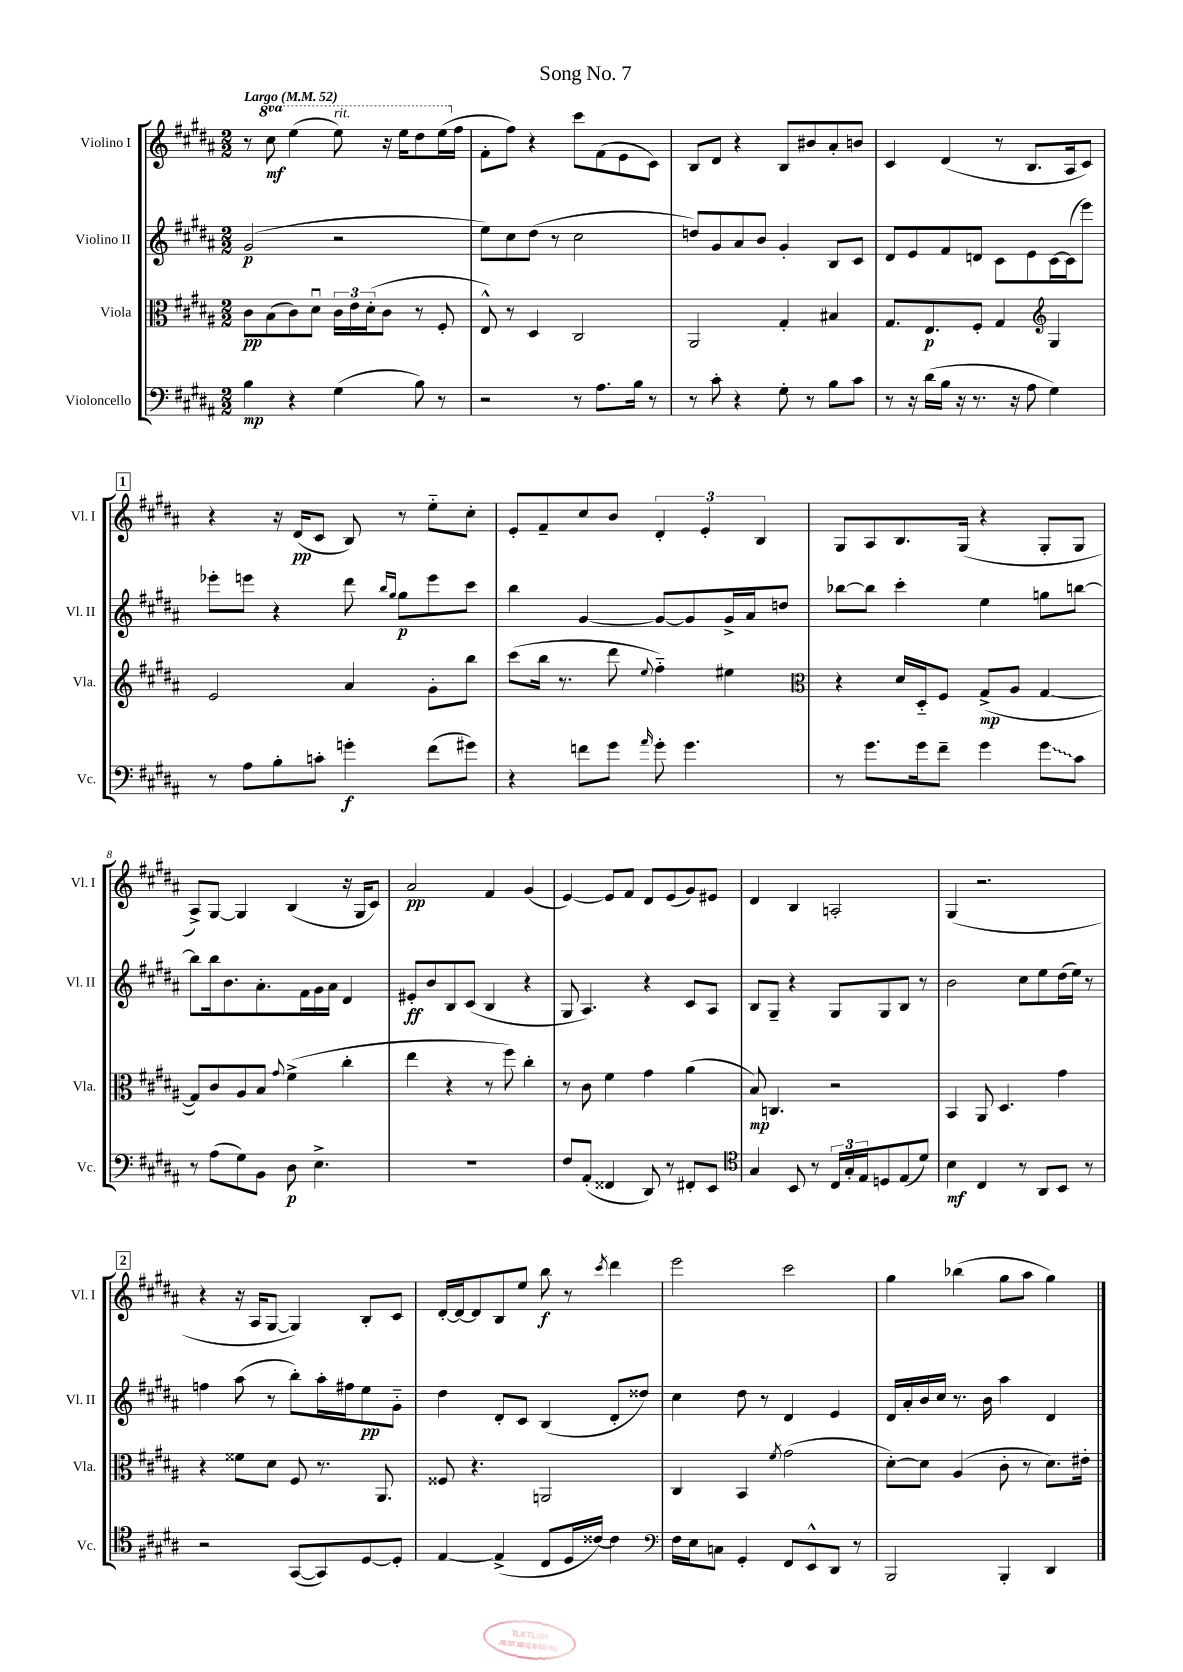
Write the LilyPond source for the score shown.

\header { title = "Song No. 7" }
<<
\new StaffGroup <<
\new Staff = "s0" \with { instrumentName = "Violino I" shortInstrumentName = "Vl. I" } {
    \clef treble \key b \major \numericTimeSignature \time 2/2 \set Staff.ottavationMarkups = #ottavation-simple-ordinals \tempo "Largo" 4 = 52
    r8 \ottava #1 cis'''8\mf e'''4( e'''8^\markup { \italic "rit." }) r16 e'''16 dis'''8 e'''16( \ottava #0 fis''16 |
    fis'8-. fis''8) r4 cis'''8 fis'8( e'8 cis'8) |
    b8 dis'8 r4 b8 bis'8 ais'8-. b'8 |
    cis'4 dis'4( r8 b8. ais16 cis'8) |
    \mark \markup { \box "1" } r4 r16 dis'16\pp( cis'8 b8) r8 e''8-_ cis''8-. |
    e'8-. fis'8-- cis''8 b'8 \tuplet 3/2 { dis'4-. e'4-. b4 } |
    gis8 ais8 b8. gis16( r4 gis8-. gis8 |
    ais8->) gis8~ gis4 b4( r16 gis16 cis'8) |
    ais'2\pp fis'4 gis'4( |
    e'4~) e'8 fis'8 dis'8 e'8( gis'8) eis'8 |
    dis'4 b4 a2-. |
    gis4( r2. |
    \mark \markup { \box "2" } r4 r16 ais16 gis8~ gis4) b8-. cis'8 |
    dis'16~-. dis'16~ dis'8 b8 e''8 b''8\f r8 \acciaccatura { cis'''8 } dis'''4 |
    e'''2 cis'''2 |
    gis''4 bes''4( gis''8 ais''8 gis''4) \bar "|." |
}
\new Staff = "s1" \with { instrumentName = "Violino II" shortInstrumentName = "Vl. II" } {
    \clef treble \key b \major \numericTimeSignature \time 2/2
    gis'2\p( r2 |
    e''8) cis''8 dis''8( r8 cis''2 |
    d''8) gis'8 ais'8 b'8 gis'4-. b8 cis'8 |
    dis'8 e'8 fis'8 d'8 cis'8 e'8 cis'16~ cis'16( e'''8) |
    \mark \markup { \box "1" } ees'''8-. e'''8 r4 dis'''8 \grace { b''16 gis''16 } gis''8\p e'''8 cis'''8 |
    b''4 gis'4~ gis'8~ gis'8 gis'16-> ais'16 d''8 |
    bes''8~ bes''8 cis'''4-. e''4 g''8 b''8~ |
    b''8 b''16 b'8. ais'8.-. fis'16 gis'16 ais'16 dis'4 |
    eis'8-.\ff b'8 b8 cis'8( b4 r4 |
    gis8 ais4.) r4 cis'8 ais8 |
    b8 gis8-- r4 gis8 gis8 b8 r8 |
    b'2 cis''8 e''8 dis''16( e''16) r8 |
    \mark \markup { \box "2" } f''4 ais''8( r8 b''8-.) ais''16-. fis''16 e''8\pp gis'8-_ |
    dis''4 dis'8-. cis'8 b4( dis'8-. disis''8) |
    cis''4 dis''8 r8 dis'4 e'4 |
    dis'16 ais'16-. b'16 cis''16 r8. b'16 ais''4 dis'4 \bar "|." |
}
\new Staff = "s2" \with { instrumentName = "Viola" shortInstrumentName = "Vla." } {
    \clef alto \key b \major \numericTimeSignature \time 2/2
    cis'8\pp b8( cis'8) dis'8\downbow \tuplet 3/2 { cis'16 e'16 dis'16-.( } cis'8 r8 fis8-. |
    e8-^) r8 dis4 cis2 |
    ais,2 gis4-. bis4 |
    gis8. e8.\p fis8-. gis4 \clef treble gis4 |
    \mark \markup { \box "1" } e'2 ais'4 gis'8-. b''8 |
    cis'''8( b''16 r8. dis'''8 \appoggiatura { e''8 } fis''4-_) eis''4 |
    \clef alto r4 dis'16 dis16-_ fis8 gis8->\mp( ais8 gis4~ |
    gis8) cis'8 ais8 b8 \appoggiatura { gis'8 } fis'4->( cis''4-. |
    e''4 r4 r8 fis''8) cis''4-. |
    r8 cis'8 fis'4 gis'4 ais'4( |
    b8\mp) c4. r2 |
    b,4 ais,8 dis4. gis'4 |
    \mark \markup { \box "2" } r4 fisis'8 dis'8 fis8 r8. ais,8. |
    fisis8 r4. a,2 |
    cis4 b,4 \acciaccatura { fis'8 } gis'2( |
    dis'8~-.) dis'8 ais4( cis'8-. r8 dis'8.) eis'16-. \bar "|." |
}
\new Staff = "s3" \with { instrumentName = "Violoncello" shortInstrumentName = "Vc." } {
    \clef bass \key b \major \numericTimeSignature \time 2/2
    b4\mp r4 gis4( b8) r8 |
    r2 r8 ais8. b16 r8 |
    r8 cis'8-. r4 gis8-. r8 b8 cis'8 |
    r8 r16 dis'16( b16 r16 r8. r16 ais8 gis4) |
    \mark \markup { \box "1" } r8 ais8 b8-. c'8-. g'4-.\f fis'8( gis'8) |
    r4 f'8 gis'8 \grace { ais'16 } gis'8-. gis'4. |
    r8 gis'8. gis'16 fis'8-- gis'4 \once \override Glissando.style = #'zigzag gis'8\glissando cis'8 |
    r8 ais8( gis8) b,8 dis8\p e4.-> |
    R1 |
    fis8 ais,8-.( fisis,4 dis,8) r8 fis,8-. e,8 |
    \clef tenor gis4 b,8 r8 \tuplet 3/2 { cis16 gis16-. e16 } d8 e8( dis'8) |
    b4\mf cis4 r8 ais,8 b,8 r8 |
    \mark \markup { \box "2" } r2 gis,8~( gis,8) dis8~ dis8-. |
    e4~ e4->( cis8 dis16 cisis'16~) cisis'4 |
    \clef bass fis16 e16 c8 gis,4-. fis,8 e,8-^ dis,8 r8 |
    b,,2 b,,4-. dis,4 \bar "|." |
}
>>
>>
